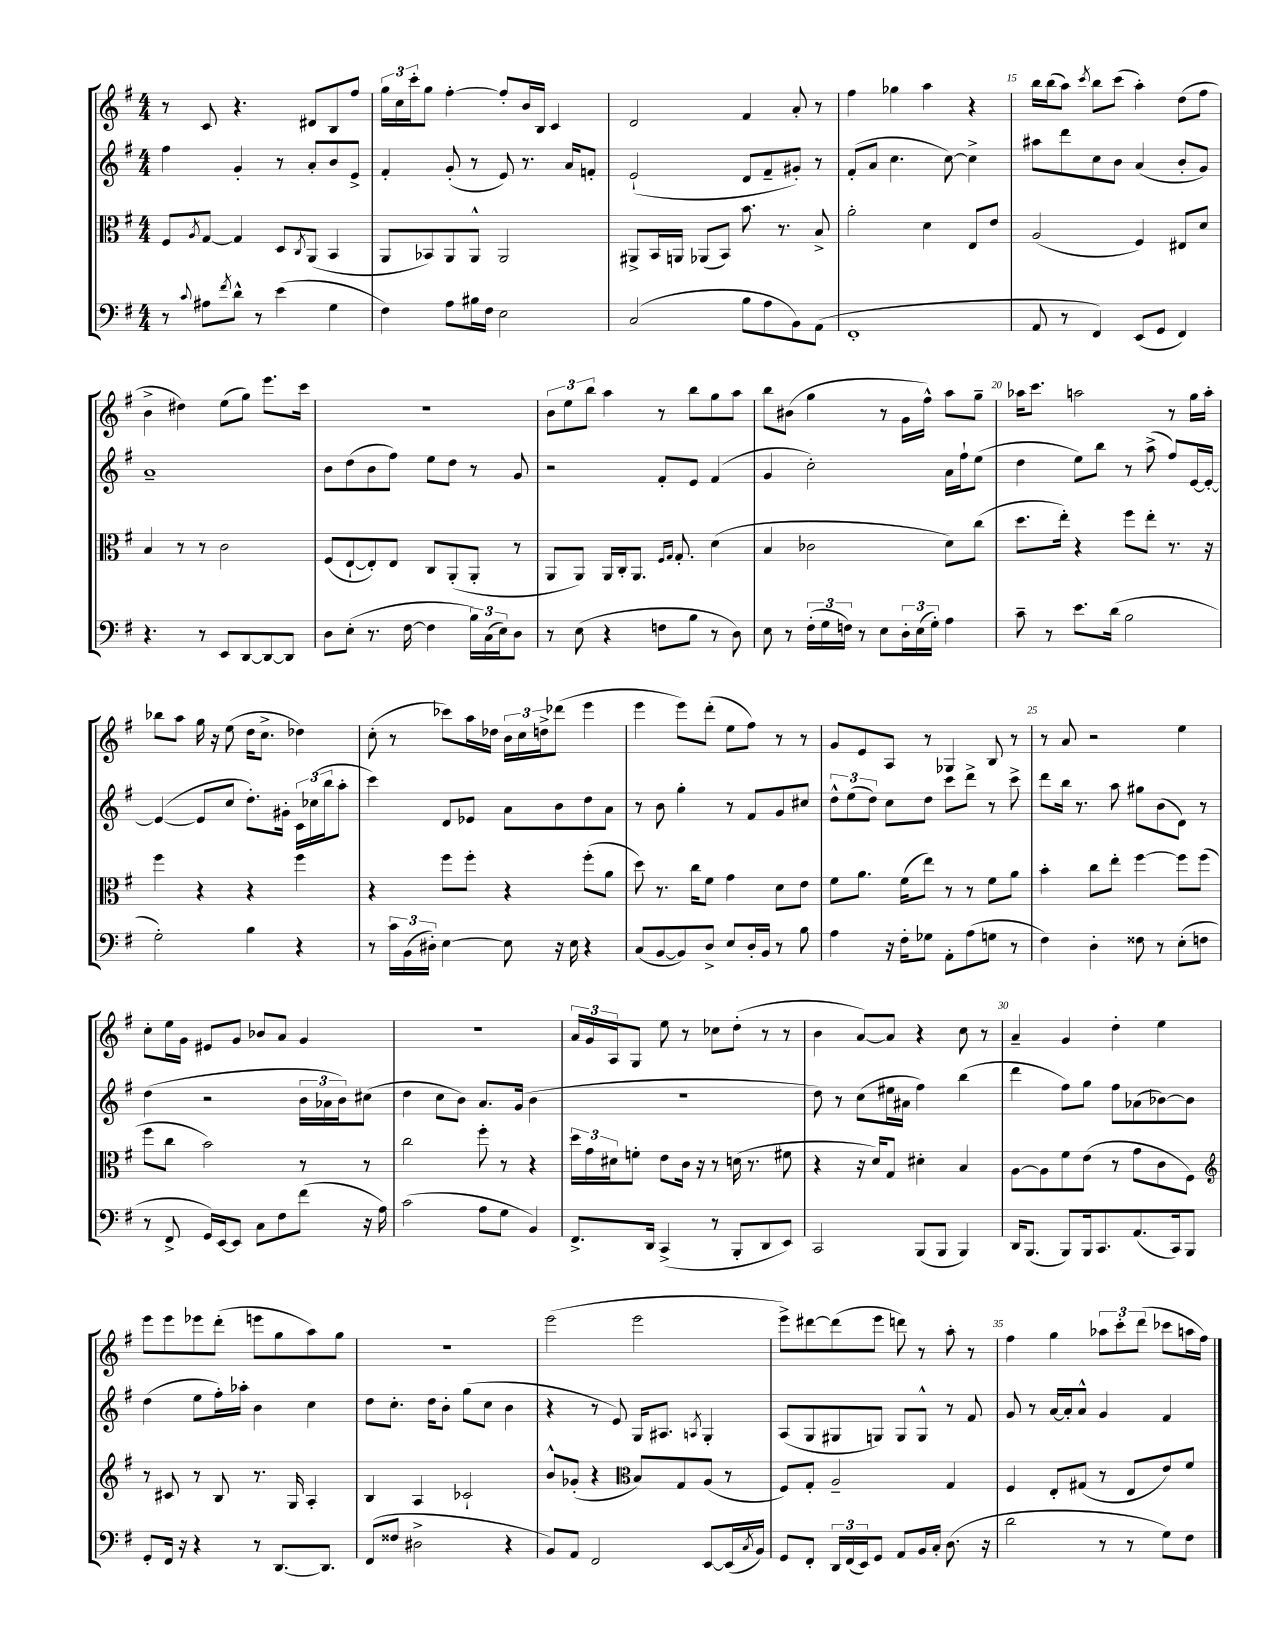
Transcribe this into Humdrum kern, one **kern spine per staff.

**kern	**kern	**kern	**kern
*staff4	*staff3	*staff2	*staff1
*clefF4	*clefC3	*clefG2	*clefG2
*k[f#]	*k[f#]	*k[f#]	*k[f#]
*M4/4	*M4/4	*M4/4	*M4/4
8r	8F#	4ff#	8r
8qqc	8qA	.	.
8A#	[8G	.	8c
8qf#	.	.	.
8d^^	4G]	4g'	4.r
8r	.	.	.
(4e	8D	8r	.
.	8qC	.	.
.	(8AA	8a'	8d#
4G	4BB	8b	8B
.	.	8e^	8ff#
=	=	=	=
4F#)	8AA	4f#'	24gg
.	.	.	24cc
.	.	.	24ccc'
.	8BB-)	.	8gg
8A	8AA	(8g'	[4ff#'
16B#	8AA^^	8r	.
16F#	.	.	.
2E	2AA	8e)	8ff#']
.	.	8.r	16b
.	.	.	16B
.	.	.	4c
.	.	16a	.
.	.	8f'	.
=	=	=	=
(2C	8AA#^	(2e`	2d
.	16BB	.	.
.	16AA	.	.
.	(8AA-	.	.
.	8BB)	.	.
8B	8.b	8d	4f#
8A	.	8f#~	.
.	8.r	.	.
8BB)	.	8g#')	8a'
(8AA	8B^	8r	8r
=	=	=	=
1FF#'	2a'	(8f#'	4ff#
.	.	8a	.
.	.	4.cc	4gg-
.	4d	.	4aa
.	.	[8cc)	.
.	8E	4cc^]	4r
.	8e	.	.
=	=	=	=
8AA	(2A	8aa#	16bb
.	.	.	(16bb
8r	.	8ddd	8aa)
.	.	.	8qccc
4FF#)	.	8cc	8bb
.	.	8b	(8ccc
(8EE	4F#)	(4a	4aa')
8GG	.	.	.
4FF#)	8E#	8b'	(8dd
.	8d	8g)	8ff#
=	=	=	=
4.r	4B	1a~	4b^
.	8r	.	4dd#)
8r	8r	.	.
8EE	2c	.	(8ee
[8DD	.	.	8gg)
8DD_	.	.	8.eee
8DD]	.	.	.
.	.	.	16ccc
=	=	=	=
8D	(8F#	8b	1r
(8E'	[8E`	(8dd	.
8.r	8E'])	8b	.
.	8E	8ff#)	.
[16F#	.	.	.
4F#]	8C	8ee	.
.	(8AA'	8dd	.
24B)	8AA'	8r	.
(24C	.	.	.
24E)	.	.	.
8D	8r	8g	.
=	=	=	=
8r	8AA	2r	12b
.	.	.	12ee
(8E	8AA)	.	.
.	.	.	12bb
4r	16AA	.	4aa
.	16C'	.	.
.	8.AA	.	.
8F	.	8f#'	8r
.	16qqF#	.	.
.	16qqG	.	.
.	8.G'	.	.
8B	.	8e	8bb
8r	(4d	(4f#	8gg
8D)	.	.	8aa
=	=	=	=
8E	4B	4g	8bb
8r	.	.	(8b#
(24F#'	2c-	2cc')	4gg
24G	.	.	.
24F)	.	.	.
8r	.	.	.
8E	.	.	8r
24D'	.	.	16g
(24E	.	.	.
.	.	.	16ff#^^)
24G')	.	.	.
4A	8d)	16a	8aa
.	.	16ff#`	.
.	(8cc	(8ee	8gg~
=	=	=	=
8c~	8.dd	4dd	16aa-
.	.	.	8.ccc
8r	.	.	.
.	16ee')	.	.
8.e	4r	8ee)	2aa
.	.	8bb	.
(16d	.	.	.
2B	8ff#	8r	.
.	8ee'	(8aa^	.
.	8.r	8ff#)	8r
.	.	[16e	16gg
.	16r	16e'_	16aa'
=	=	=	=
2G')	4ff#	(4e_	8bb-
.	.	.	8aa
.	4r	8e]	16gg
.	.	.	16r
.	.	8cc	(8ee
4B	4r	8.dd')	16dd
.	.	.	8.cc^
.	.	16g#'	.
4r	4ff#	24c	4dd-)
.	.	(24cc-	.
.	.	24bb	.
.	.	8aa'	.
=	=	=	=
8r	4r	4ccc)	(8cc'
24c	.	.	8r
(24BB	.	.	.
24D#')	.	.	.
[4E	8ff#	8d	8ccc-)
.	8ff#'	8e-	16aa
.	.	.	16dd-
8E]	4r	8a	24b
.	.	.	24cc
.	.	.	24dd^
16r	.	8b	(8ddd-
16E	.	.	.
4r	(8ff#'	8dd	4eee
.	8a	8a	.
=	=	=	=
(8C	8dd)	8r	4eee
[8BB	8.r	8b	.
8BB])	.	4gg'	8eee)
.	16cc	.	.
8D^	8f#	.	(8ddd'
8E	4g	8r	8ee
16D'	.	8f#	8ff#)
16BB	.	.	.
8r	8d	8g	8r
8B	8e	8cc#	8r
=	=	=	=
4A	8f#	12dd^^	8g
.	.	(12ee	.
.	8.a	.	8e
.	.	12dd)	.
16r	.	8cc	8A
16F#'	(16f#	.	.
8G-	8ee)	8dd	8r
8AA'	8r	8ccc	4G-
(8A	8r	8ddd^	.
8G	8f#	8r	8B
8r	8a	8ccc^	8r
=	=	=	=
4F#)	4b'	8ddd	8r
.	.	16bb	8a
.	.	8.r	.
4D'	8cc	.	2r
.	8ee'	8aa	.
8F##	[4ff#	8gg#	.
8r	.	(8b	.
(8E'	8ff#]	8d)	4ee
8F	(8ff#	8r	.
=	=	=	=
8r	8ff#	(4dd	8cc'
8FF#^	8cc	.	16ee
.	.	.	16g
16GG)	2b)	2r	8e#
[16EE	.	.	.
8EE]	.	.	8g
8C	.	.	8b-
8F#	.	.	8a
(8f#	8r	24b	4g
.	.	24a-	.
.	.	24b)	.
16r	8r	(8cc#	.
16A)	.	.	.
=	=	=	=
(2c	2cc	4dd	1r
.	.	8cc	.
.	.	8b)	.
8A	8ff#'	8.a	.
8G	8r	.	.
.	.	(16g	.
4BB)	4r	4b	.
=	=	=	=
8.FF#^	24dd	1r	24a
.	24g	.	24g
.	24d#	.	24A
.	8f'	.	8G
16DD	.	.	.
(4CC^	8e	.	8ee
.	16c	.	8r
.	16r	.	.
8r	8r	.	8cc-
8BBB'	(16d	.	(8dd'
.	8.r	.	.
8DD	.	.	8r
8EE)	8f#	.	8r
=	=	=	=
2CC	4r	8dd)	4b
.	.	8r	.
.	16r	(8cc	[8a)
.	16d)	.	.
.	8G	16ee#	8a]
.	.	16a#	.
(8BBB	4d#'	4ff#)	4r
8BBB	.	.	.
4BBB)	4B	(4bb	8cc
.	.	.	8r
=	=	=	=
16DD	[8A	4ddd	4a~
(8.BBB	.	.	.
.	8A]	.	.
8BBB)	8f#	8ff#)	4g
16BBB	(8e	8gg	.
8.CC	.	.	.
.	8r	8ff#	4dd'
(8.AA	8g	(8a-	.
.	8c	[8b-)	4ee
16CC)	.	.	.
8BBB	8F#)	8b-]	.
=	=	=	=
*	*clefG2	*	*
8GG'	8r	(4dd	8eee
16FF#	8c#	.	8eee
16r	.	.	.
4r	8r	8ee	8eee-
.	8B	16ff#')	(8ddd'
.	.	16aa-'	.
8r	8.r	4b	8eee
[8.DD	.	.	8gg
.	16G	.	.
.	4A'	4cc	8aa)
8.DD]	.	.	.
.	.	.	8gg
=	=	=	=
(8FF#	4B	8dd	1r
8F##	.	8.cc'	.
2D#^	4A	.	.
.	.	16dd	.
.	.	8b'	.
.	2c-`	(8gg	.
.	.	8cc	.
4r	.	4b	.
=	=	=	=
8BB)	8b^^	4r	(2eee
8AA	(8g-'	.	.
2FF#	4r	8r	.
.	.	8e)	.
*	*clefC3	*	*
.	8B)	16G	2eee
.	.	8.A#	.
.	8G	.	.
.	.	8qA	.
[8EE	(8A	4G'	.
(16EE]	8r	.	.
8qC	.	.	.
16BB)	.	.	.
=	=	=	=
8GG	8F#)	(8A	8eee^)
8FF#'	8G'	8G	[8ddd#
24DD	2A~	8G#	(8ddd#]
(24FF#	.	.	.
24EE)	.	.	.
8GG	.	8G)	8eee
8AA	.	8G	8ddd)
16BB	.	8G^^	8r
16C'	.	.	.
(8.D	4G	8r	8aa'
.	.	8f#	8r
16r	.	.	.
=	=	=	=
2d	4F#	8g	4ff#
.	.	8r	.
.	8E'	[16a	4gg
.	.	16a']	.
.	(8G#	8a^^	.
8r	8r	4g	12aa-
.	.	.	12ccc'
8r	8E	.	.
.	.	.	(12ddd
8G)	8e)	4f#	8ccc-
8F#	8f#	.	16aa
.	.	.	16ff#)
==	==	==	==
*-	*-	*-	*-
